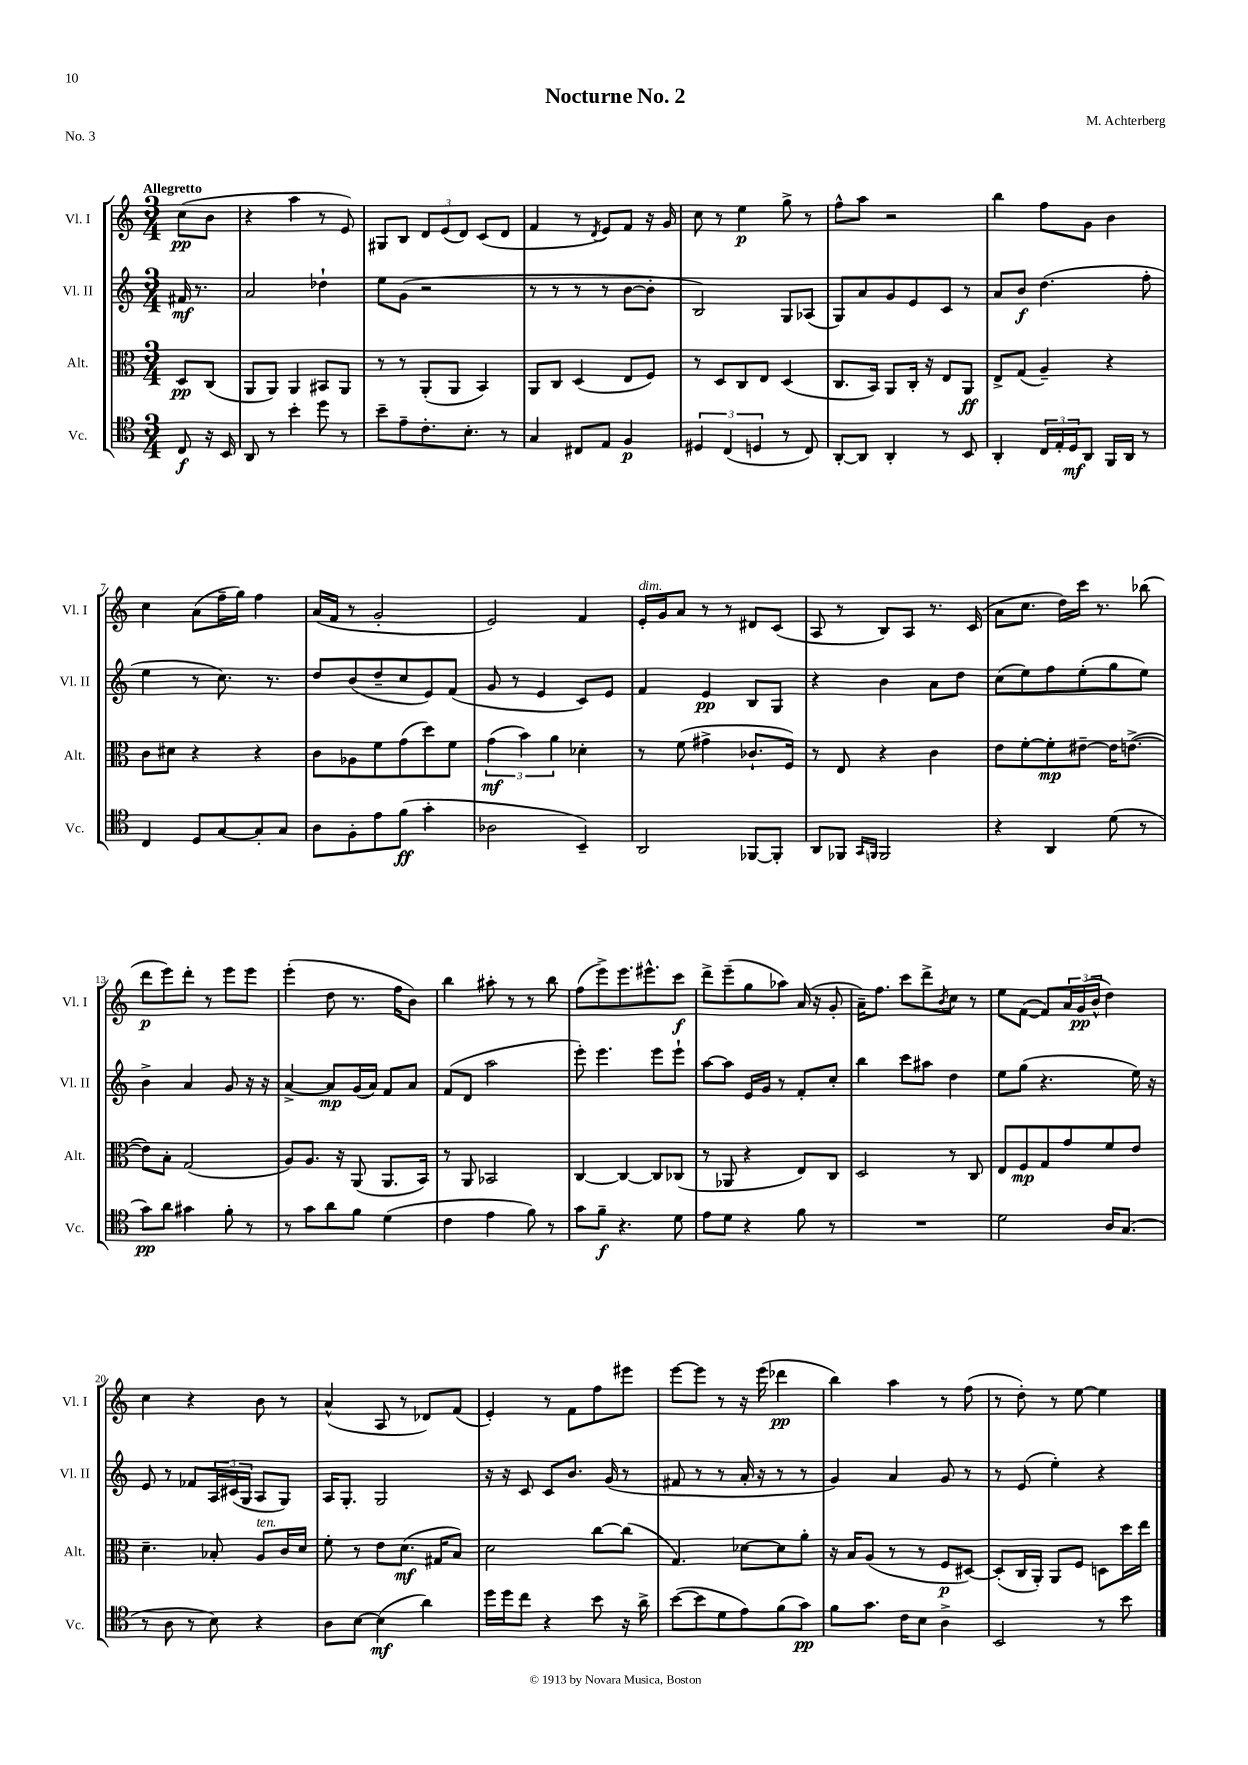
\header { title = "Nocturne No. 2" composer = "M. Achterberg" piece = "No. 3" }
<<
\new StaffGroup <<
\new Staff = "s0" \with { instrumentName = "Vl. I" shortInstrumentName = "Vl. I" } {
    \clef treble \key c \major \numericTimeSignature \time 3/4 \partial 4 \tempo "Allegretto"
    c''8\pp( b'8 |
    r4 a''4 r8 e'8) |
    gis8 b8 \tuplet 3/2 { d'8 e'8( d'8) } c'8( d'8 |
    f'4 r8 \acciaccatura { d'8 } e'8) f'8 r16 g'16 |
    c''8 r8 e''4\p g''8-> r8 |
    f''8-^ a''8 r2 |
    b''4 f''8 g'8 b'4 |
    c''4 a'8( f''16-- g''16) f''4 |
    a'16( f'16 r8 g'2-. |
    e'2) f'4 |
    e'16-.^\markup { \italic "dim." } g'16 a'8 r8 r8 dis'8 c'8( |
    a8 r8 b8) a8 r8. c'16( |
    a'8 c''8. d''16) c'''16 r8. bes''8( |
    d'''8\p e'''8) d'''8-. r8 e'''8 e'''8 |
    e'''4-.( d''8 r8. f''16 b'8) |
    b''4 ais''8-. r8 r8 b''8 |
    f''8( e'''8->) e'''8. eis'''8.-^ c'''8\f |
    d'''8-> e'''8--( g''8 aes''8) a'16( r16 g'8-. |
    a'16--) f''8. c'''8 d'''8-> \acciaccatura { b'8 } c''8 r8 |
    e''8 f'8~( f'8) \tuplet 3/2 { a'16 g'16\pp( b'16-^ } d''4) |
    c''4 r4 b'8 r8 |
    a'4-^( a8 r8 des'8) f'8( |
    e'4-.) r8 f'8 f''8 eis'''8 |
    e'''8~ e'''8 r8 r16 e'''16( des'''4\pp |
    b''4) a''4 r8 f''8( |
    r8 d''8-.) r8 e''8~ e''4 \bar "|." |
}
\new Staff = "s1" \with { instrumentName = "Vl. II" shortInstrumentName = "Vl. II" } {
    \clef treble \key c \major \numericTimeSignature \time 3/4 \partial 4
    fis'16\mf r8. |
    a'2 des''4-! |
    e''8 g'8( r2 |
    r8 r8 r8 r8 b'8~ b'8-. |
    b2) g8 aes8( |
    g8) a'8 g'8 e'8 c'8 r8 |
    a'8 b'8\f d''4.( f''8-. |
    e''4 r8 c''8.) r8. |
    d''8 b'8( d''8-- c''8 e'8) f'8( |
    g'8 r8 e'4 c'8) e'8 |
    f'4 e'4\pp b8 g8 |
    r4 b'4 a'8 d''8 |
    c''8( e''8) f''8 e''8-.( g''8 e''8) |
    b'4-> a'4 g'8 r16 r16 |
    a'4~-> a'8\mp g'16( a'16) f'8 a'8 |
    f'8( d'8 a''2 |
    e'''8-.) e'''4. e'''8 e'''8-! |
    a''8~ a''8 e'16 g'16 r8 f'8-. c''8-. |
    b''4 c'''8 ais''8 d''4 |
    e''8 g''8( r4. e''16) r16 |
    e'8 r8 fes'8 \tuplet 3/2 { a16 cis'16( g16 } a8 g8) |
    a16 g8.-. g2 |
    r16 r16 c'8 c'8 b'8. g'16( r8 |
    fis'8 r8 r8 a'16-. r16 r8 r8 |
    g'4) a'4 g'8 r8 |
    r8 e'8( e''4-.) r4 \bar "|." |
}
\new Staff = "s2" \with { instrumentName = "Alt." shortInstrumentName = "Alt." } {
    \clef alto \key c \major \numericTimeSignature \time 3/4 \partial 4
    d8\pp c8( |
    a,8 a,8) a,4 bis,8 a,8 |
    r8 r8 a,8-.( a,8 b,4) |
    a,8 c8 d4( e8 f8) |
    r8 d8 c8 e8 d4( |
    c8. b,16) a,8 c16-. r16 e8 a,8\ff |
    e8-> g8( a4--) r4 |
    c'8 dis'8 r4 r4 |
    c'8 aes8 f'8 g'8( d''8) f'8 |
    \tuplet 3/2 { g'4\mf( b'4) a'4 } des'4-. |
    r8 f'8( gis'4-> ces'8.-! f16) |
    r8 e8 r4 c'4 |
    e'8 f'8~-. f'8-.\mp eis'8~-- eis'16 e'8.~->( |
    e'8) b8-. g2( |
    a8) a8. r16 a,8( a,8. b,16) |
    r8 a,8 bes,2 |
    c4~ c4~ c8 ces8( |
    r8 aes,8 r4 e8) c8 |
    d2 r8 c8 |
    e8 f8\mp g8 g'8 f'8 e'8 |
    d'4.-- bes8-. a8^\markup { \italic "ten." } c'16 d'16 |
    f'8-. r8 e'8 d'8.\mf( gis16 b8) |
    d'2 c''8~ c''8( |
    g4.) des'8~ des'8 a'8-. |
    r16 b16 a8( r8 r8 f8\p dis8~) |
    dis8-.( c16 a,16-.) a,8 f8 d8 d''16 e''16 \bar "|." |
}
\new Staff = "s3" \with { instrumentName = "Vc." shortInstrumentName = "Vc." } {
    \clef tenor \key c \major \numericTimeSignature \time 3/4 \partial 4
    c8\f r16 b,16 |
    a,8 r8 b'4-. d''8 r8 |
    b'8-- e'8-- c'8.-. b8.-. r8 |
    g4 cis8 e8 f4\p |
    \tuplet 3/2 { dis4 c4( d4 } r8 c8) |
    a,8~-. a,8 a,4-. r8 b,8 |
    a,4-. \tuplet 3/2 { c16 e16-. d16\mf } a,8 f,16 a,16 r8 |
    c4 d8 g8~ g8-. g8 |
    a8 f8-. e'8 f'8\ff( g'4-. |
    aes2 b,4--) |
    a,2 fes,8~ fes,8-. |
    a,8 fes,8 \grace { g,16 f,16 } f,2 |
    r4 a,4 d'8( r8 |
    g'8\pp) a'8 gis'4 f'8-. r8 |
    r8 g'8 a'8 f'8 d'4( |
    c'4 e'4 f'8) r8 |
    g'8 f'8--\f r4. d'8 |
    e'8 d'8 r4 f'8 r8 |
    R2. |
    d'2 a16 g8.( |
    r8 a8 r8 b8) r4 |
    a8 b8~ b4\mf( a'4) |
    d''16 d''16 c''8 r4 b'8 r16 a'16-> |
    b'8~( b'8 d'8 e'8) f'8( g'8\pp) |
    f'8 g'8. c'16 b8 a4-> |
    b,2 r8 b'8 \bar "|." |
}
>>
>>
